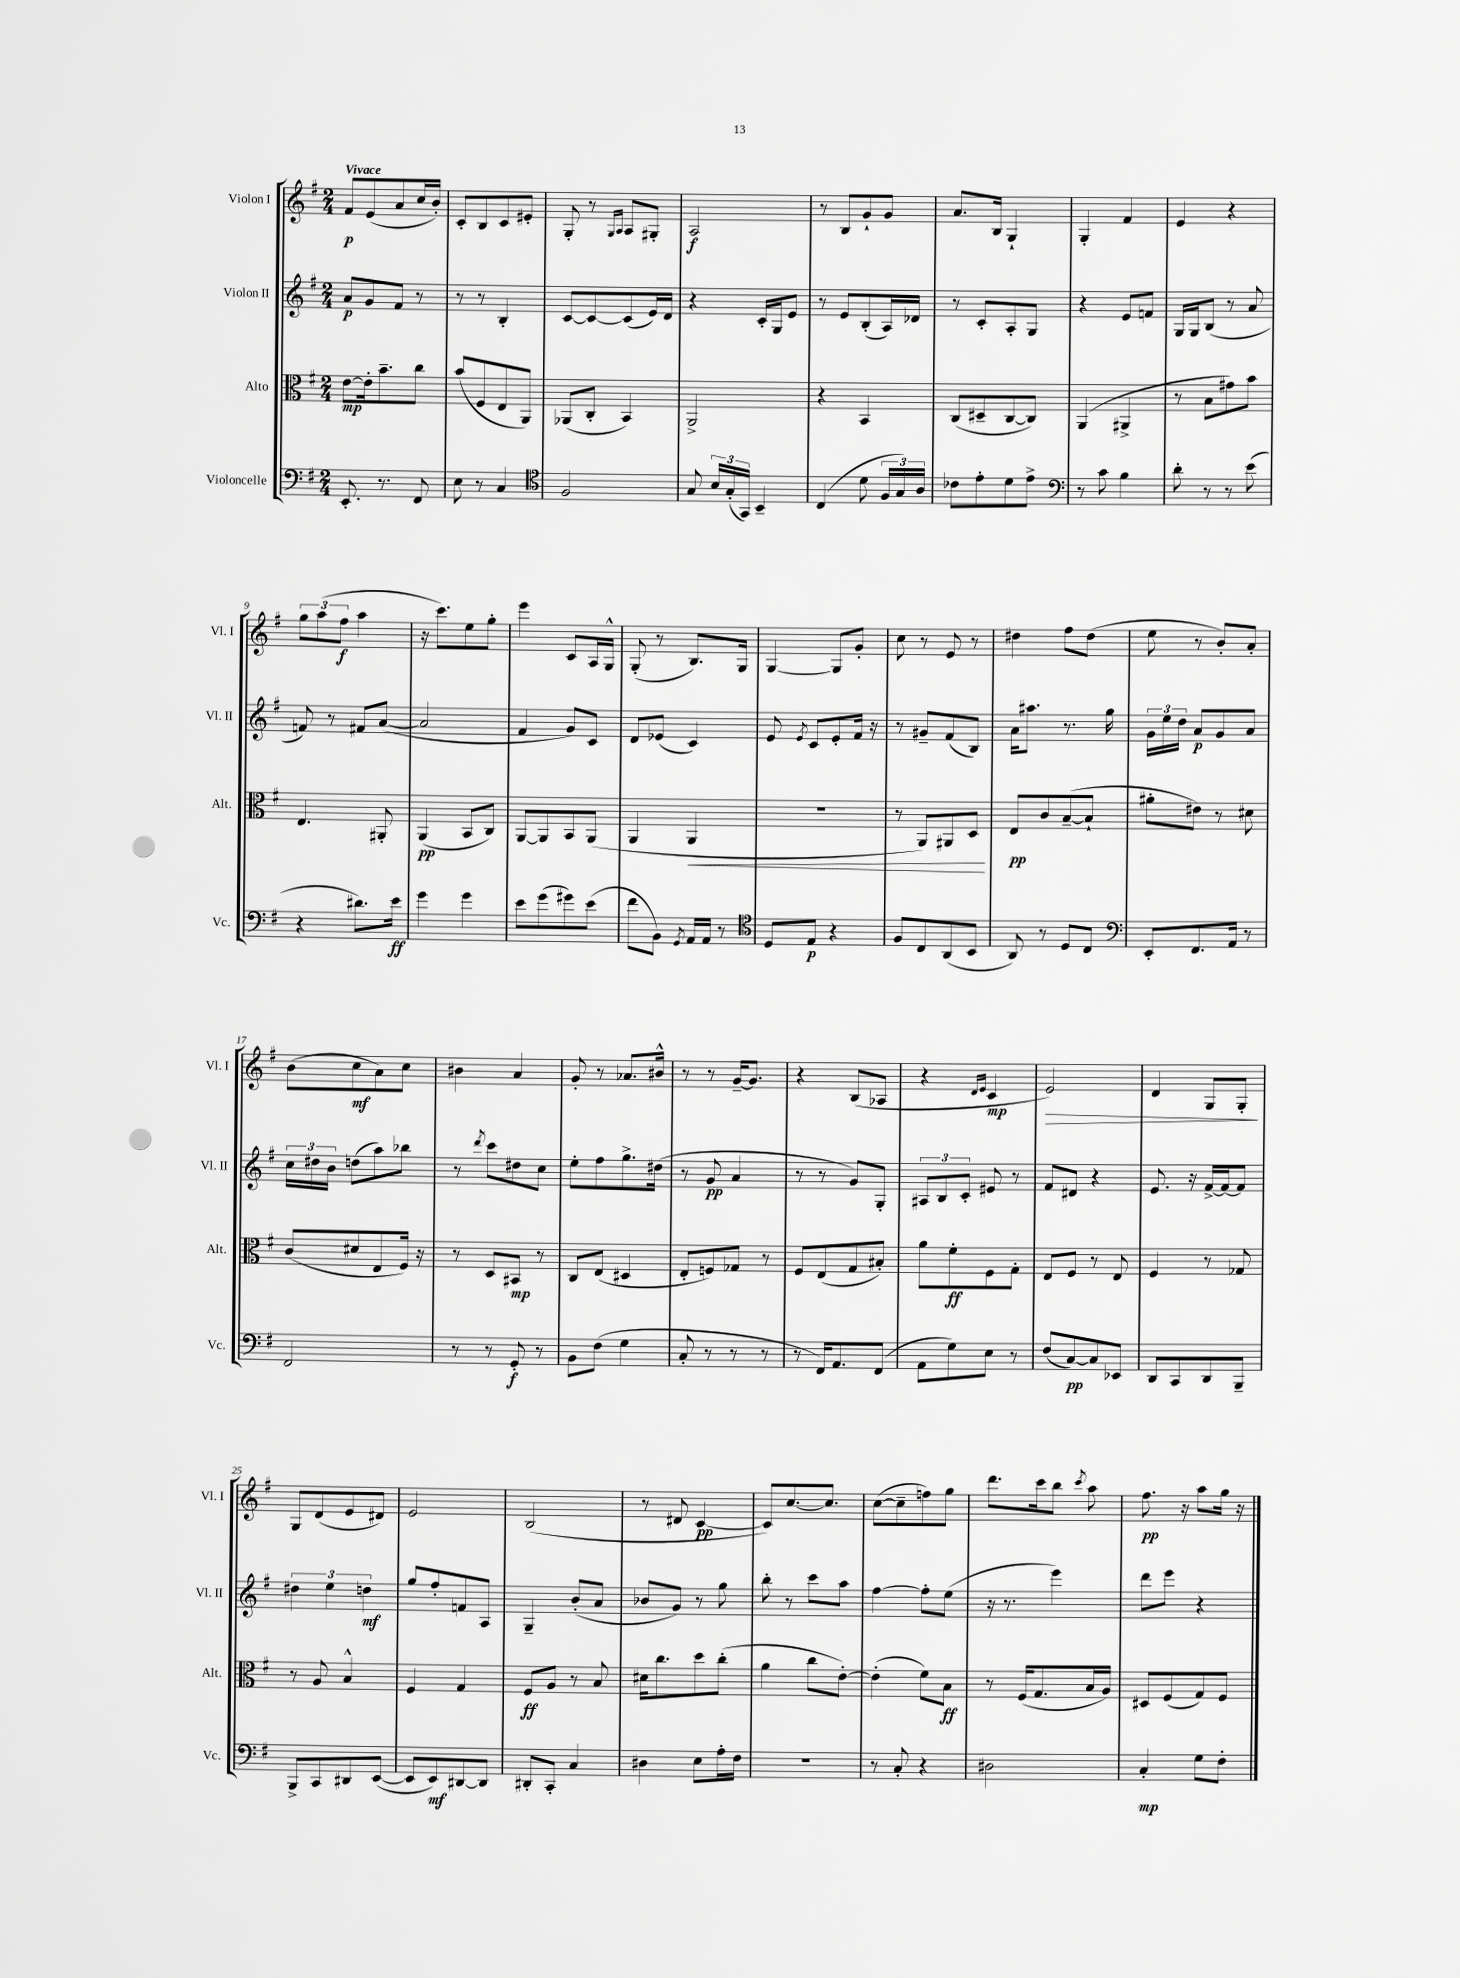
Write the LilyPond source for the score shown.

<<
\new StaffGroup <<
\new Staff = "s0" \with { instrumentName = "Violon I" shortInstrumentName = "Vl. I" } {
    \clef treble \key g \major \numericTimeSignature \time 2/4 \tempo "Vivace"
    \autoBeamOff fis'8[\p e'8( a'8 c''16 b'16]-.) |
    c'8[-. b8 c'8 eis'8]-. |
    g8-. r8 \grace { g16[ a16] } a8[ gis8]-. |
    a2\f |
    r8 b8[ g'8-! g'8] |
    a'8.[ b16] g4-! |
    g4-. fis'4 |
    e'4 r4 |
    \tuplet 3/2 { g''8[ a''8( fis''8]\f } a''4 |
    r16 c'''8.[) e''8 g''8]-. |
    e'''4 c'8[ a16 g16]-^ |
    g8-.( r8 b8.[) g16] |
    g4~ g8[ g'8]-. |
    c''8 r8 e'8 r8 |
    dis''4 fis''8[ dis''8]( |
    e''8 r8 b'8[-.) a'8]-. |
    b'8[( c''8\mf a'8) c''8] |
    bis'4 a'4 |
    g'8-. r8 aes'8.[ bis'16]-^ |
    r8 r8 g'16[~-- g'8.] |
    r4 b8[( aes8] |
    r4 \grace { d'16[ e'16] } c'4\mp |
    e'2\>) |
    d'4 g8[ g8]-.\! |
    g8[ d'8( e'8 dis'8]) |
    e'2 |
    b2( |
    r8 dis'8 c'4~\pp |
    c'8[) c''8.~ c''8.] |
    c''8[~( c''8-- f''8) g''8] |
    d'''8.[ c'''16 b''8] \acciaccatura { c'''8 } a''8 |
    fis''8.\pp r16 a''8[ g''16] r16 \bar "|." |
}
\new Staff = "s1" \with { instrumentName = "Violon II" shortInstrumentName = "Vl. II" } {
    \clef treble \key g \major \numericTimeSignature \time 2/4
    \autoBeamOff a'8[\p g'8 fis'8] r8 |
    r8 r8 b4-. |
    c'8[~ c'8~ c'8( e'16) d'16] |
    r4 c'16[-. g16 e'8] |
    r8 e'8[ b8-.( a16) des'16] |
    r8 c'8[-. a8-. g8] |
    r4 e'8[ f'8] |
    g16[ g16 b8]( r8 a'8 |
    f'8) r8 fis'8[ a'8]~( |
    a'2 |
    fis'4 g'8[) c'8] |
    d'8[ ees'8]( c'4) |
    e'8 \acciaccatura { e'8 } c'8[ e'8-. fis'16] r16 |
    r8 gis'8[-- fis'8( b8]) |
    a'16[ ais''8.] r8. g''16 |
    \tuplet 3/2 { g'16[ e''16 d''16] } a'8[\p g'8 a'8] |
    \tuplet 3/2 { c''16[ dis''16 b'16] } d''8[( a''8) bes''8] |
    r8 \acciaccatura { d'''8 } c'''8[ dis''8 c''8] |
    e''8[-. fis''8 g''8.-> dis''16]( |
    r8 g'8\pp a'4 |
    r8 r8 g'8[) g8]-. |
    \tuplet 3/2 { ais8[ b8 c'8]-. } eis'8 r8 |
    fis'8[ dis'8] r4 |
    e'8. r16 fis'16[~-> fis'16~ fis'8] |
    \tuplet 3/2 { dis''4 e''4 d''4\mf } |
    g''8[ fis''8-. f'8 a8] |
    g4-- b'8[-.( a'8] |
    bes'8[ g'8]) r8 g''8 |
    b''8-. r8 c'''8[ a''8] |
    fis''4~ fis''8[-. e''8]( |
    r16 r8. e'''4) |
    d'''8[ e'''8] r4 \bar "|." |
}
\new Staff = "s2" \with { instrumentName = "Alto" shortInstrumentName = "Alt." } {
    \clef alto \key g \major \numericTimeSignature \time 2/4
    \autoBeamOff e'8[~\mp e'16-. b'8.-- c''8] |
    b'8[( fis8 e8 a,8]) |
    aes,8[( c8]-. b,4) |
    a,2-> |
    r4 b,4 |
    c8[( dis8-- c8~ c8]) |
    a,4( ais,4-> |
    r8 b8[ gis'8) b'8] |
    e4. ais,8-. |
    a,4\pp( b,8[ c8]) |
    a,8[~ a,8 b,8 a,8]( |
    a,4 a,4\< |
    R2 |
    r8 a,8[) ais,8 d8]\! |
    e8[\pp c'8 b8~--( b8]-! |
    ais'8[-. eis'8]) r8 dis'8 |
    c'8[( dis'8 e8 fis16]) r16 |
    r8 d8[ bis,8]\mp r8 |
    c8[ e8]( dis4 |
    e8[-. f8) ges8] r8 |
    fis8[ e8( g8 bis8]-.) |
    a'8[ fis'8-.\ff fis8 g8]-. |
    e8[ fis8] r8 e8 |
    fis4 r8 ges8 |
    r8 a8 b4-^ |
    fis4 g4 |
    fis8[\ff a8] r8 b8 |
    dis'16[ c''8. d''8 c''8]-.( |
    a'4 c''8[ e'8]~-.) |
    e'4-.( fis'8[) b8]\ff |
    r8 fis16[( g8. b16 a16]) |
    dis8[ fis8( g8) fis8] \bar "|." |
}
\new Staff = "s3" \with { instrumentName = "Violoncelle" shortInstrumentName = "Vc." } {
    \clef bass \key g \major \numericTimeSignature \time 2/4
    \autoBeamOff e,8.-. r8. fis,8 |
    e8 r8 c4 |
    \clef tenor fis2 |
    g8 \tuplet 3/2 { b16[ g16-.( g,16]) } b,4-- |
    c4( d'8 \tuplet 3/2 { fis16[ g16) a16] } |
    ces'8[ e'8-. d'8 e'8]-> |
    \clef bass r8 c'8 b4 |
    d'8-. r8 r8 e'8( |
    r4 dis'8.[) e'16]\ff |
    g'4 g'4 |
    e'8[ g'8( gis'8) e'8]( |
    fis'8[ b,8]) \acciaccatura { g,8 } a,16[ a,16] r8 |
    \clef tenor d8[ e8]\p r4 |
    fis8[ c8 a,8( b,8] |
    a,8) r8 d8[ c8] |
    \clef bass e,8[-. fis,8. a,16] r8 |
    fis,2 |
    r8 r8 g,8-.\f r8 |
    b,8[ fis8]( g4 |
    c8-. r8 r8 r8 |
    r8 fis,16[) a,8. fis,8]( |
    a,8[ g8) e8] r8 |
    fis8[( c8~\pp) c8 ees,8] |
    d,8[ c,8 d,8 b,,8]-- |
    b,,8[-> c,8 dis,8 e,8]~( |
    e,8[ e,8\mf) dis,8~ dis,8] |
    dis,8[-. c,8]-. c4 |
    dis4 e8[ a16-. fis16] |
    R2 |
    r8 c8-. r4 |
    dis2 |
    c4-.\mp g8[ fis8]-. \bar "|." |
}
>>
>>
